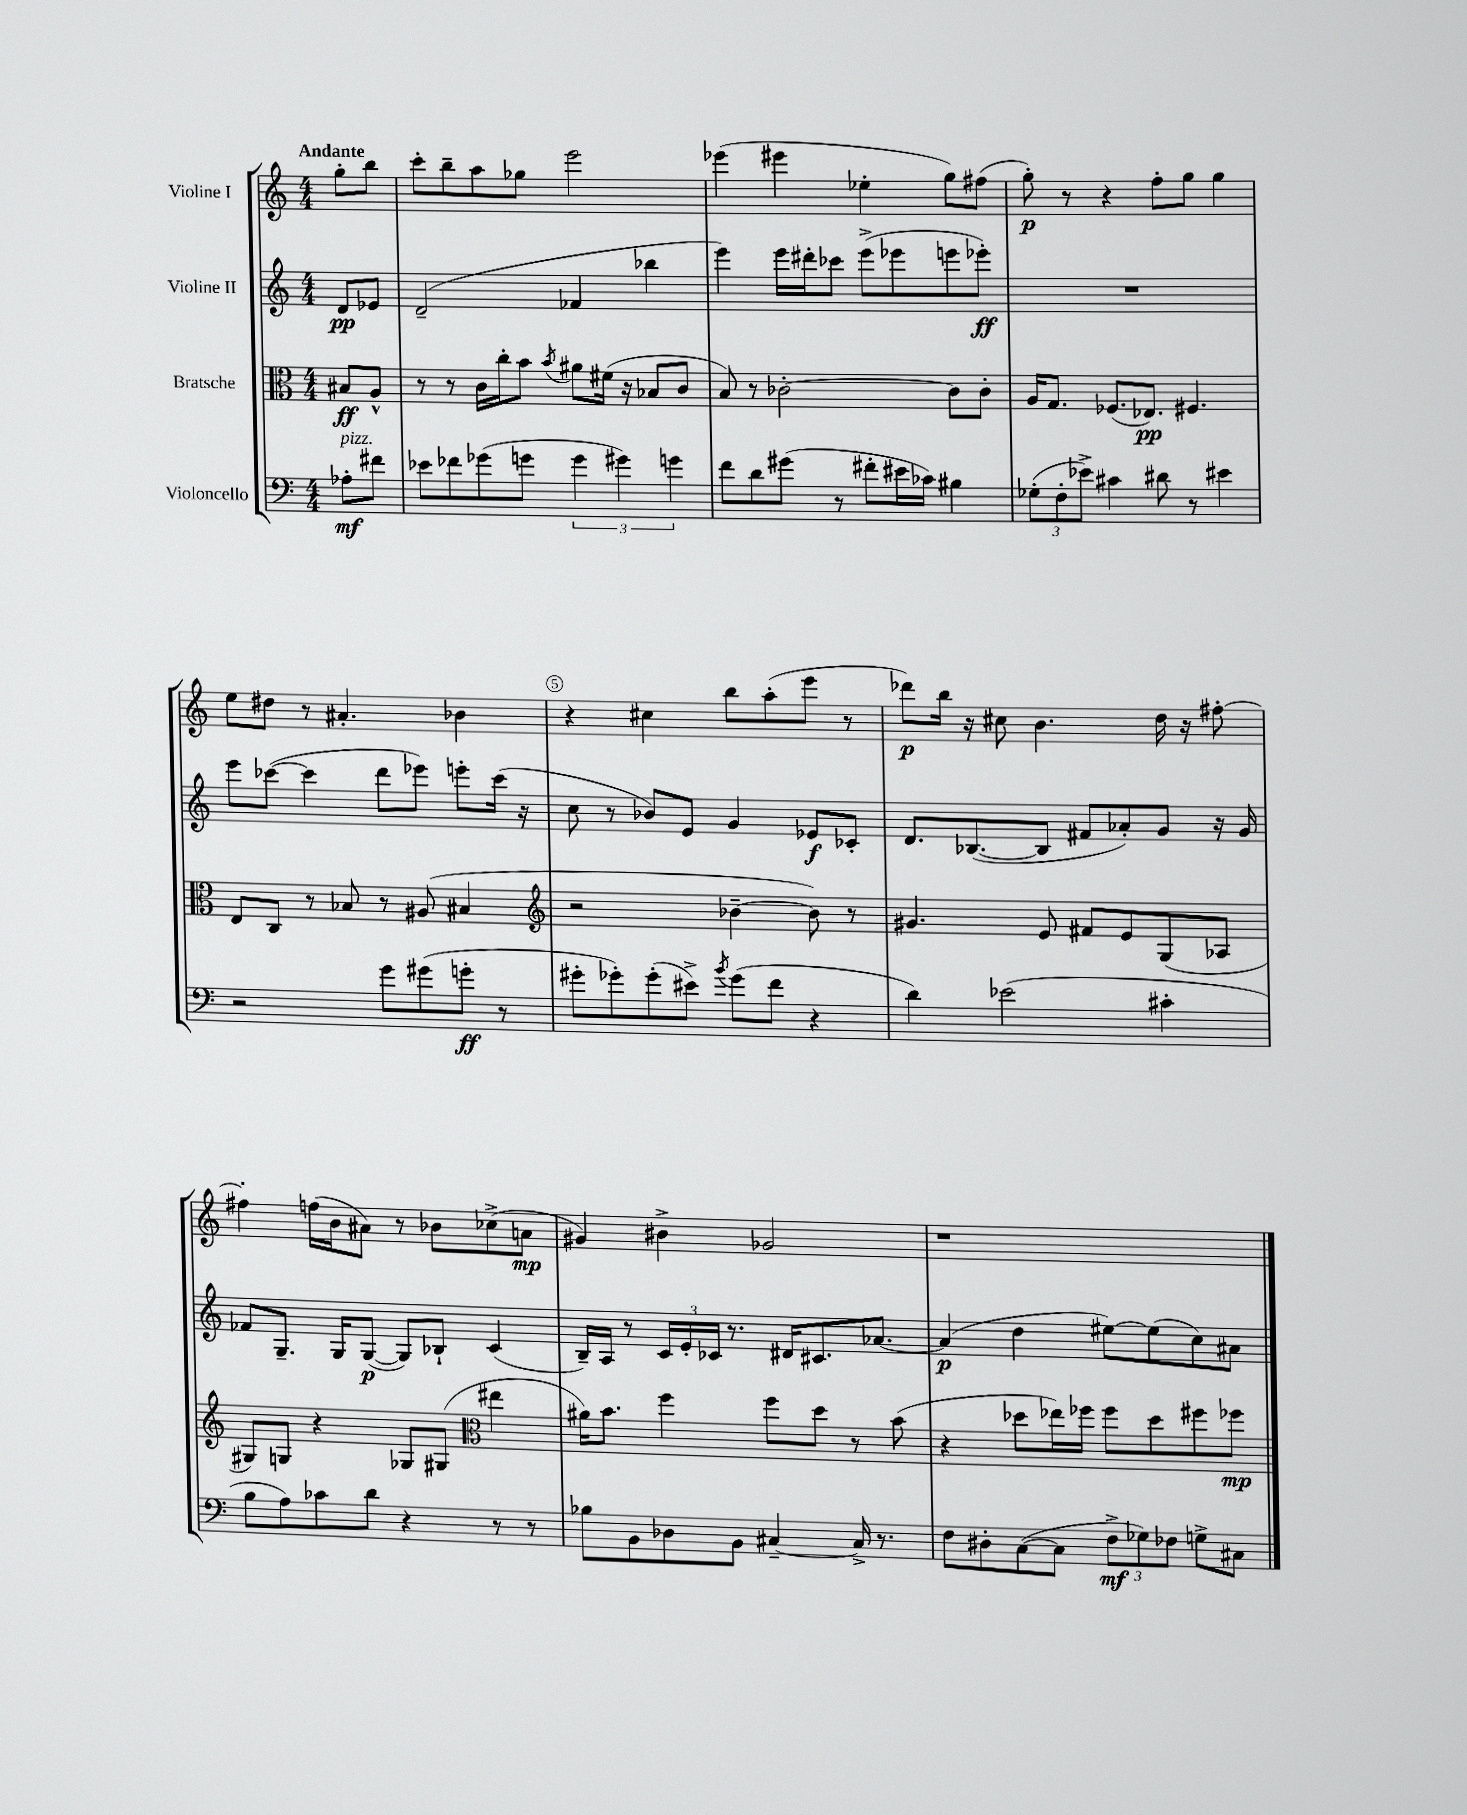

**kern	**kern	**kern	**kern
*staff4	*staff3	*staff2	*staff1
*clefF4	*clefC3	*clefG2	*clefG2
*k[]	*k[]	*k[]	*k[]
*M4/4	*M4/4	*M4/4	*M4/4
8A-'	8B#	8d	8gg'
8f#	8A^^	8e-	8bb
=	=	=	=
8e-	8r	(2d~	8ccc'
8f-	8r	.	8bb~
(8g-	16c	.	8aa
.	16cc'	.	.
8g	8b	.	8gg-
.	8qb	.	.
6g	8a#	4f-	2eee
.	(16f#	.	.
6g#)	.	.	.
.	16r	.	.
.	8B-	4bb-	.
6g	.	.	.
.	8c	.	.
=	=	=	=
8f	8B)	4eee)	(4eee-
8d	8r	.	.
(8g#	[2c-'	16eee	4eee#
.	.	16ddd#'	.
8r	.	8ccc-	.
8f#'	.	(8eee^	4ee-'
16e#	.	8eee-	.
16c-)	.	.	.
4B#	8c-]	8eee	8gg)
.	8c-'	8eee-')	(8ff#
=	=	=	=
(12G-'	16A	1r	8gg')
.	8.G	.	.
12F'	.	.	.
.	.	.	8r
12e-^)	.	.	.
4c#	(8.F-	.	4r
.	8.E-)	.	.
8d#	.	.	8ff'
8r	4.F#	.	8gg
4e#	.	.	4gg
=	=	=	=
2r	8E	8eee	8ee
.	8C	([8ccc-	8dd#
.	8r	4ccc-]	8r
.	8B-	.	4.a#'
8g	8r	8ddd	.
(8g#	(8A#	8eee-)	.
8g'	4B#	8eee'	4b-
8r	.	(16ccc-	.
.	.	16r	.
=	=	=	=
*	*clefG2	*	*
8g#'	2r	8cc	4r
8g-')	.	8r	.
(8g-'	.	8b-)	4cc#
8e#^)	.	8e	.
8qb	.	.	.
(8g-	[4b-~	4g	8bb
8f	.	.	(8aa'
4r	8b-])	8e-	8eee
.	8r	8c-'	8r
=	=	=	=
4d)	4.g#	8.d	8ddd-)
.	.	.	16bb
.	.	([8.B-	16r
(2e-	.	.	8cc#
.	8e	8B-]	4.b
.	8f#	8f#	.
.	8e	8a-')	.
4c#'	(8G	8g	16dd
.	.	.	16r
.	8A-	16r	[8ff#'
.	.	16g	.
=	=	=	=
8B	8G#)	8f-	4ff#']
8A)	8G	8.G~	.
8c-	4r	.	(16ff
.	.	16G	16b
8d	.	([8G	8a#)
4r	8G-	8G])	8r
.	(8G#	8B-`	8b-
*	*clefC3	*	*
8r	4ee#	(4c	(8cc-^
8r	.	.	8a
=	=	=	=
8B-	16a#)	16B~)	4g#)
.	8.b	16A	.
8BB	.	8r	.
8D-	4ff	24c	4b#^
.	.	24e'	.
.	.	24c-	.
8BB	.	8.r	.
[4C#~	8ff	.	2g-
.	.	16d#	.
.	8dd	8.c#	.
16C#^]	8r	.	.
8.r	.	[8.a-	.
.	(8b	.	.
=	=	=	=
8F	4r	(4a-]	1r
8D#'	.	.	.
([8C	8dd-	4dd	.
8C]	16ee-)	.	.
.	16ff-	.	.
12F^	8ff-	[8ee#)	.
12G-)	.	.	.
.	8dd-	(8ee#]	.
12F-	.	.	.
8G^	8ff#	8cc)	.
8C#	8ff-	8a#	.
==	==	==	==
*-	*-	*-	*-
